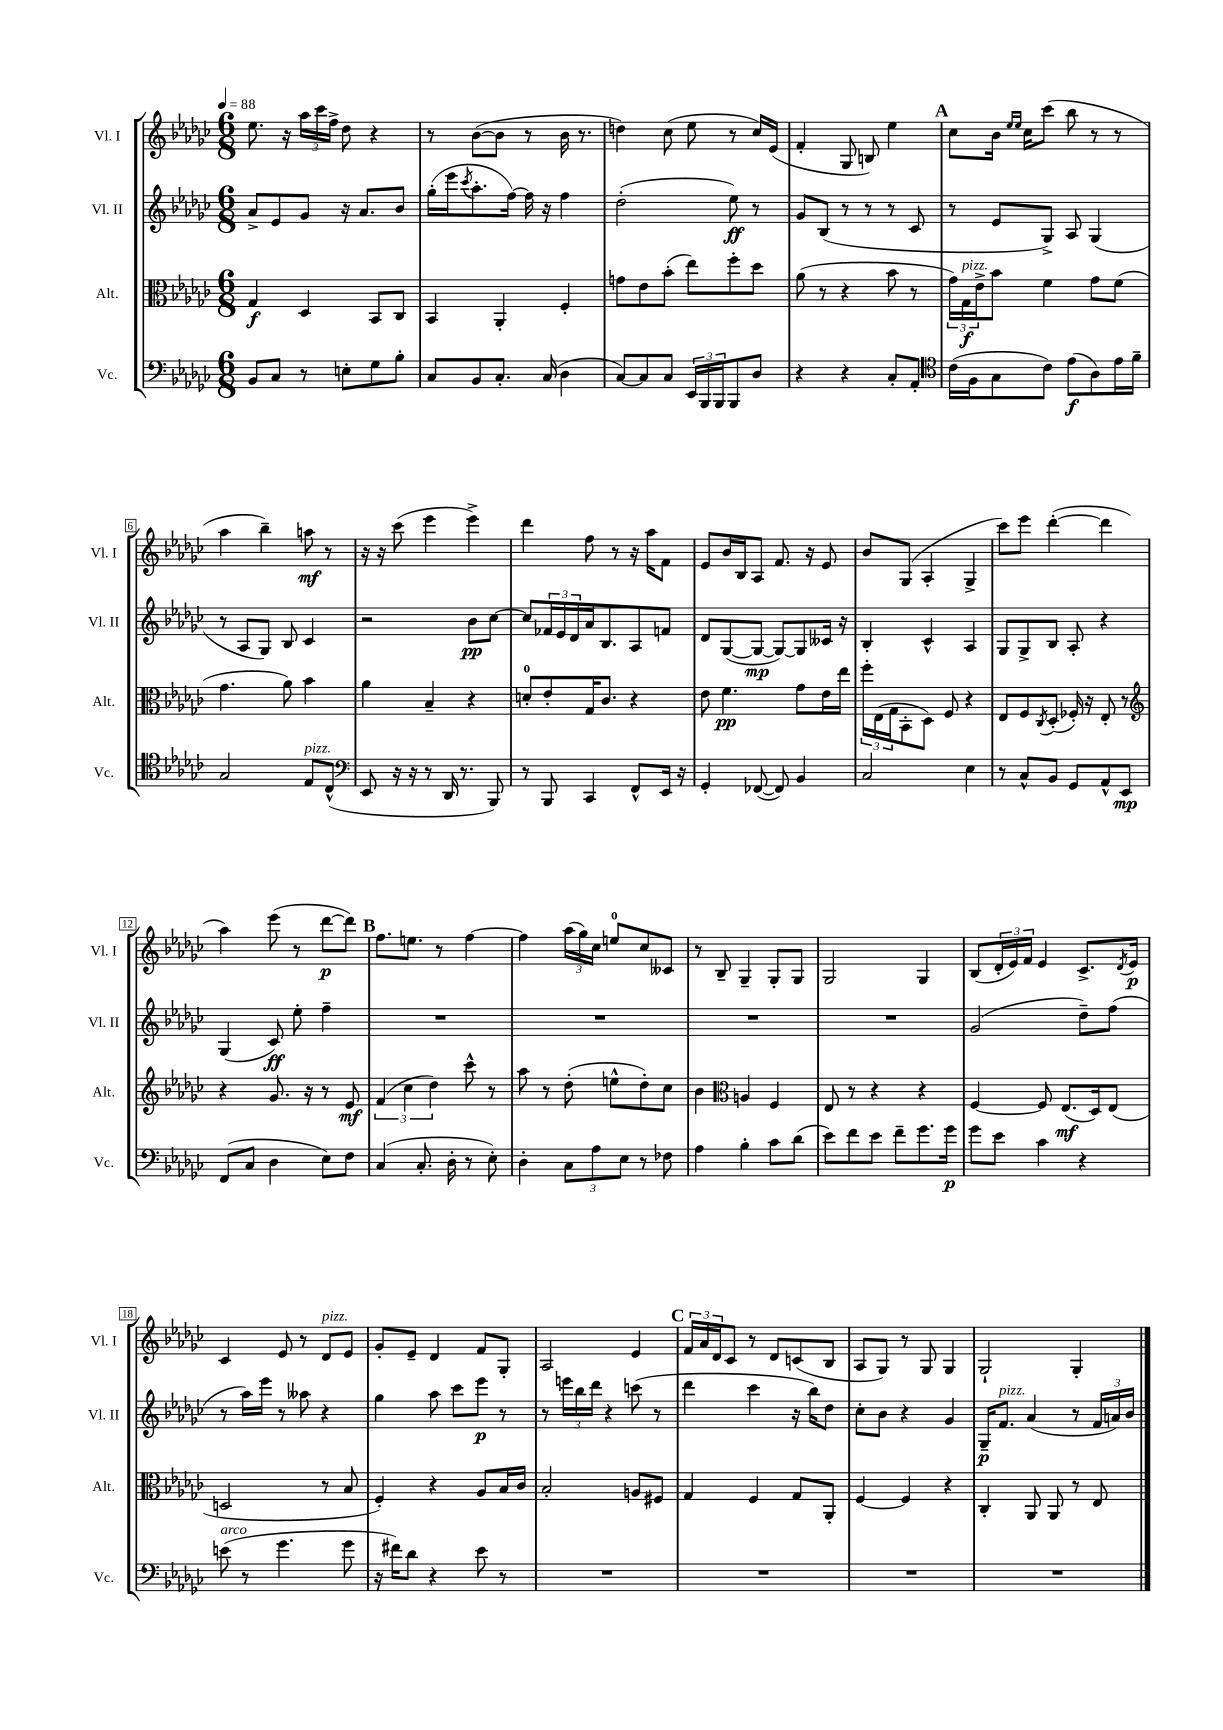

**kern	**dynam	**kern	**dynam	**kern	**dynam	**kern	**dynam
*part4	*part4	*part3	*part3	*part2	*part2	*part1	*part1
*staff4	*staff4	*staff3	*staff3	*staff2	*staff2	*staff1	*staff1
*I"Vc.	*	*I"Alt.	*	*I"Vl. II	*	*I"Vl. I	*
*I'Vc.	*	*I'Alt.	*	*I'Vl. II	*	*I'Vl. I	*
*clefF4	*	*clefC3	*	*clefG2	*	*clefG2	*
*k[b-e-a-d-g-c-]	*	*k[b-e-a-d-g-c-]	*	*k[b-e-a-d-g-c-]	*	*k[b-e-a-d-g-c-]	*
*M6/8	*	*M6/8	*	*M6/8	*	*M6/8	*
*MM88	*	*MM88	*	*MM88	*	*MM88	*
=1	=1	=1	=1	=1	=1	=1	=1
8BB-/L	.	4G-/	f	8a-^/L	.	8.ee-\	.
8C-/J	.	.	.	8e-/	.	.	.
.	.	.	.	.	.	16r	.
8r	.	4D-/	.	8g-/J	.	24aa-\LL	.
.	.	.	.	.	.	24ccc-\	.
.	.	.	.	.	.	24ff^\JJ	.
8En'\L	.	.	.	16r	.	8dd-\	.
.	.	.	.	8.a-/L	.	.	.
8G-\	.	8BB-/L	.	.	.	4r	.
8B-'\J	.	8C-/J	.	8b-/J	.	.	.
=2	=2	=2	=2	=2	=2	=2	=2
8C-/L	.	4BB-/	.	(16gg-'\LL	.	8r	.
.	.	.	.	16eee-\J	.	.	.
.	.	.	.	8qccc-/	.	.	.
8BB-/	.	.	.	8.aa-'\	.	([8b-\L	.
8.C-'/J	.	4AA-'/	.	.	.	8b-\J]	.
.	.	.	.	[16ff\Jk)	.	.	.
.	.	.	.	16ff\]	.	8r	.
(16C-/	.	.	.	16r	.	.	.
4D-\	.	4F'/	.	4ff\	.	16b-\	.
.	.	.	.	.	.	8.r	.
=3	=3	=3	=3	=3	=3	=3	=3
[8C-/L)	.	8gn\L	.	(2dd-'\	.	4ddn\)	.
8C-/]	.	8e-\	.	.	.	.	.
8C-/J	.	(8b-'\J	.	.	.	(8cc-\	.
24EE-/LL	.	8ee-\L)	.	.	.	8ee-\	.
24BBB-/	.	.	.	.	.	.	.
24BBB-/J	.	.	.	.	.	.	.
8BBB-/	.	8ff'\	.	8ee-\)	ff	8r	.
8D-/J	.	8dd-\J	.	8r	.	16cc-/LL)	.
.	.	.	.	.	.	(16e-/JJ	.
=4	=4	=4	=4	=4	=4	=4	=4
4r	.	(8a-\	.	8g-/L	.	4f'/	.
.	.	8r	.	(8B-/J	.	.	.
4r	.	4r	.	8r	.	8G-/	.
.	.	.	.	8r	.	8Bn/)	.
8C-'/L	.	8b-\	.	8r	.	4ee-\	.
8AA-'/J	.	8r	.	8c-/	.	.	.
!!LO:REH:place=s1:t=A
=5	=5	=5	=5	=5	=5	=5	=5
*clefC4	*	*	*	*	*	*	*
(16c-\LL	.	24g-\LL)	.	8r	.	8cc-\L	.
!	!	!LO:TX:a:i:t=pizz.	!	!	!	!	!
.	.	24G-\	f	.	.	.	.
16F\J	.	.	.	.	.	.	.
.	.	24e-^\J	.	.	.	.	.
8G-\	.	8b-\J	.	8e-/L	.	16b-\Jk	.
.	.	.	.	.	.	16qqee-/LL	.
.	.	.	.	.	.	16qqee-/JJ	.
.	.	.	.	.	.	16cc-\KL	.
8c-\J)	.	4f\	.	8G-^/J)	.	(8ccc-\J	.
(8e-\L	f	.	.	8A-/	.	8bb-\	.
8A-\)	.	8g-\L	.	(4G-/	.	8r	.
16e-\L	.	(8f\J	.	.	.	8r	.
16f~\JJ	.	.	.	.	.	.	.
!!LO:LB:g=z
=6	=6	=6	=6	=6	=6	=6	=6
2G-/	.	4.g-\	.	8r	.	4aa-\	.
.	.	.	.	8A-/L	.	.	.
.	.	.	.	8G-/J)	.	4bb-~\)	.
.	.	8a-\)	.	8B-/	.	.	.
!LO:TX:a:i:t=pizz.	!	!	!	!	!	!	!
8E-/L	.	4b-\	.	4c-/	.	8aan\	mf
(8C-^^/J	.	.	.	.	.	8r	.
=7	=7	=7	=7	=7	=7	=7	=7
*clefF4	*	*	*	*	*	*	*
8EE-/	.	4a-\	.	2r	.	16r	.
.	.	.	.	.	.	16r	.
16r	.	.	.	.	.	(8ccc-\	.
16r	.	.	.	.	.	.	.
8r	.	4B-~/	.	.	.	4eee-\	.
16DD-/	.	.	.	.	.	.	.
8.r	.	.	.	.	.	.	.
.	.	4r	.	8b-\L	pp	4eee-^\)	.
8BBB-/)	.	.	.	[8cc-\J	.	.	.
=8	=8	=8	=8	=8	=8	=8	=8
8r	.	8dn'/L	.	8cc-/L]	.	4ddd-\	.
8BBB-/	.	8e-'/	.	24f-X/L	.	.	.
.	.	.	.	24e-/	.	.	.
.	.	.	.	24d-/	.	.	.
4CC-/	.	16G-/K	.	16a-/J	.	8ff\	.
.	.	8.c-/J	.	8.B-/	.	.	.
.	.	.	.	.	.	8r	.
8FF^^/L	.	4r	.	8A-/	.	16r	.
.	.	.	.	.	.	16aa-\KL	.
16EE-/Jk	.	.	.	8fn/J	.	8f\J	.
16r	.	.	.	.	.	.	.
=9	=9	=9	=9	=9	=9	=9	=9
4GG-'/	.	8e-\	.	8d-/L	.	8e-/L	.
.	.	4.f\	pp	([8G-/	.	16b-/L	.
.	.	.	.	.	.	16B-/J	.
([8FF-X/	.	.	.	8G-/J_	mp	8A-/J	.
8FF-/])	.	.	.	8G-/L_)	.	8.f/	.
4BB-/	.	8g-\L	.	8G-/]	.	.	.
.	.	.	.	.	.	16r	.
.	.	16e-\L	.	16c--X/Jk	.	8e-/	.
.	.	16ee-\JJ	.	16r	.	.	.
=10	=10	=10	=10	=10	=10	=10	=10
2C-/	.	24ff'\LL	.	4B-'/	.	8b-/L	.
.	.	(24E-\	.	.	.	.	.
.	.	24G-\J	.	.	.	.	.
.	.	8BB-'\	.	.	.	(8G-/J	.
.	.	8D-\J)	.	4c-^^/	.	4A-'/	.
.	.	8F/	.	.	.	.	.
4E-\	.	4r	.	4A-/	.	4G-^/	.
=11	=11	=11	=11	=11	=11	=11	=11
8r	.	8E-/L	.	8G-/L	.	8ccc-\L)	.
8C-^^/L	.	8F/	.	8G-^/	.	8eee-\J	.
.	.	8qC-/	.	.	.	.	.
8BB-/J	.	(8D-'/J	.	8B-/J	.	([4ddd-'\	.
8GG-/L	.	16F-X'/)	.	8A-'/	.	.	.
.	.	16r	.	.	.	.	.
8AA-^^/	.	8E-'/	.	4r	.	4ddd-\]	.
8EE-/J	mp	8r	.	.	.	.	.
!!LO:LB:g=z
=12	=12	=12	=12	=12	=12	=12	=12
*	*	*clefG2	*	*	*	*	*
(8FF/L	.	4r	.	(4G-/	.	4aa-\)	.
8C-/J	.	.	.	.	.	.	.
4D-\	.	8.g-/	.	8c-/)	ff	(8eee-\	.
.	.	.	.	8ee-'\	.	8r	.
.	.	16r	.	.	.	.	.
8E-\L)	.	8r	.	4ff~\	.	[8ddd-\L	p
8F\J	.	8e-/	mf	.	.	8ddd-\J])	.
!!LO:REH:place=s1:t=B
=13	=13	=13	=13	=13	=13	=13	=13
(4C-/	.	(6f/	.	2.r	.	8.ff\L	.
.	.	6cc-\	.	.	.	.	.
.	.	.	.	.	.	8.een\J	.
8.C-'/	.	.	.	.	.	.	.
.	.	6dd-\)	.	.	.	.	.
.	.	.	.	.	.	8r	.
16D-'\	.	.	.	.	.	.	.
8r	.	8ccc-^^\	.	.	.	[4ff\	.
8E-'\)	.	8r	.	.	.	.	.
=14	=14	=14	=14	=14	=14	=14	=14
4D-'\	.	8aa-\	.	2.r	.	4ff\]	.
.	.	8r	.	.	.	.	.
12C-\L	.	(8dd-'\	.	.	.	(24aa-\LL	.
.	.	.	.	.	.	24gg-\)	.
12A-\	.	.	.	.	.	24cc-\JJ	.
.	.	8een^^\L	.	.	.	8een/L	.
12E-\J	.	.	.	.	.	.	.
8r	.	8dd-'\)	.	.	.	8cc-/	.
8F-X\	.	8cc-\J	.	.	.	8c--X/J	.
=15	=15	=15	=15	=15	=15	=15	=15
4A-\	.	4b-\	.	2.r	.	8r	.
.	.	.	.	.	.	8B-~/	.
*	*	*clefC3	*	*	*	*	*
4B-'\	.	4An/	.	.	.	4G-~/	.
8c-\L	.	4F/	.	.	.	8G-'/L	.
(8d-\J	.	.	.	.	.	8G-/J	.
=16	=16	=16	=16	=16	=16	=16	=16
8e-\L)	.	8E-/	.	2.r	.	2G-/	.
8f\	.	8r	.	.	.	.	.
8e-\J	.	4r	.	.	.	.	.
8f~\L	.	.	.	.	.	.	.
8.g-\	.	4r	.	.	.	4G-/	.
16g-\Jk	p	.	.	.	.	.	.
=17	=17	=17	=17	=17	=17	=17	=17
8g-\L	.	[4F/	.	(2g-/	.	(8B-/L	.
8e-\J	.	.	.	.	.	24d-'/L	.
.	.	.	.	.	.	24e-/)	.
.	.	.	.	.	.	24f/JJ	.
4c-\	.	8F/]	.	.	.	4e-/	.
.	.	(8.E-/L	mf	.	.	.	.
4r	.	.	.	8dd-~\L)	.	8.c-^/L	.
.	.	16D-/k)	.	.	.	.	.
.	.	(8E-/J	.	(8ff\J	.	.	.
.	.	.	.	.	.	8qd-/	.
.	.	.	.	.	.	16e-/Jk	p
!!LO:LB:g=z
=18	=18	=18	=18	=18	=18	=18	=18
!LO:TX:a:i:t=arco	!	!	!	!	!	!	!
(8en\	.	2Dn/	.	8r	.	4c-/	.
8r	.	.	.	16aa-\LL)	.	.	.
.	.	.	.	16eee-\JJ	.	.	.
4.g-\	.	.	.	8r	.	8e-/	.
.	.	.	.	8aa--X\	.	8r	.
!	!	!	!	!	!	!LO:TX:a:i:t=pizz.	!
.	.	8r	.	4r	.	8d-/L	.
8g-\	.	8B-/	.	.	.	8e-/J	.
=19	=19	=19	=19	=19	=19	=19	=19
16r	.	4F'/)	.	4gg-\	.	8g-'/L	.
16f#X\KL)	.	.	.	.	.	.	.
8d-\J	.	.	.	.	.	8e-~/J	.
4r	.	4r	.	8aa-\	.	4d-/	.
.	.	.	.	8ccc-\L	.	.	.
8e-\	.	8A-/L	.	8eee-\J	p	8f/L	.
8r	.	16B-/L	.	8r	.	8G-'/J	.
.	.	16c-/JJ	.	.	.	.	.
=20	=20	=20	=20	=20	=20	=20	=20
2.r	.	2B-'/	.	8r	.	2A-/	.
.	.	.	.	24eeen\LL	.	.	.
.	.	.	.	24bb-\	.	.	.
.	.	.	.	24ddd-\JJ	.	.	.
.	.	.	.	4r	.	.	.
.	.	8An/L	.	(8cccn\	.	4e-/	.
.	.	8F#X/J	.	8r	.	.	.
!!LO:REH:place=s1:t=C
=21	=21	=21	=21	=21	=21	=21	=21
2.r	.	4G-/	.	4ddd-\	.	24f/LL	.
.	.	.	.	.	.	24a-/	.
.	.	.	.	.	.	24d-/J	.
.	.	.	.	.	.	8c-/J	.
.	.	4F/	.	4ccc-\	.	8r	.
.	.	.	.	.	.	8d-/L	.
.	.	8G-/L	.	16r	.	(8cn/	.
.	.	.	.	16bb-\KL)	.	.	.
.	.	8AA-'/J	.	8dd-\J	.	8B-/J	.
=22	=22	=22	=22	=22	=22	=22	=22
2.r	.	[4F/	.	8cc-'\L	.	8A-/L	.
.	.	.	.	8b-\J	.	8G-/J)	.
.	.	4F/]	.	4r	.	8r	.
.	.	.	.	.	.	8G-/	.
.	.	4r	.	4g-/	.	4G-/	.
=23	=23	=23	=23	=23	=23	=23	=23
2.r	.	4C-'/	.	16G-~/KL	p	2G-`/	.
!	!	!	!	!LO:TX:a:i:t=pizz.	!	!	!
.	.	.	.	8.f/J	.	.	.
.	.	8AA-/	.	(4a-/	.	.	.
.	.	8AA-/	.	.	.	.	.
.	.	8r	.	8r	.	4G-'/	.
.	.	8E-/	.	24f/LL	.	.	.
.	.	.	.	24an/)	.	.	.
.	.	.	.	24b-/JJ	.	.	.
==	==	==	==	==	==	==	==
*-	*-	*-	*-	*-	*-	*-	*-
